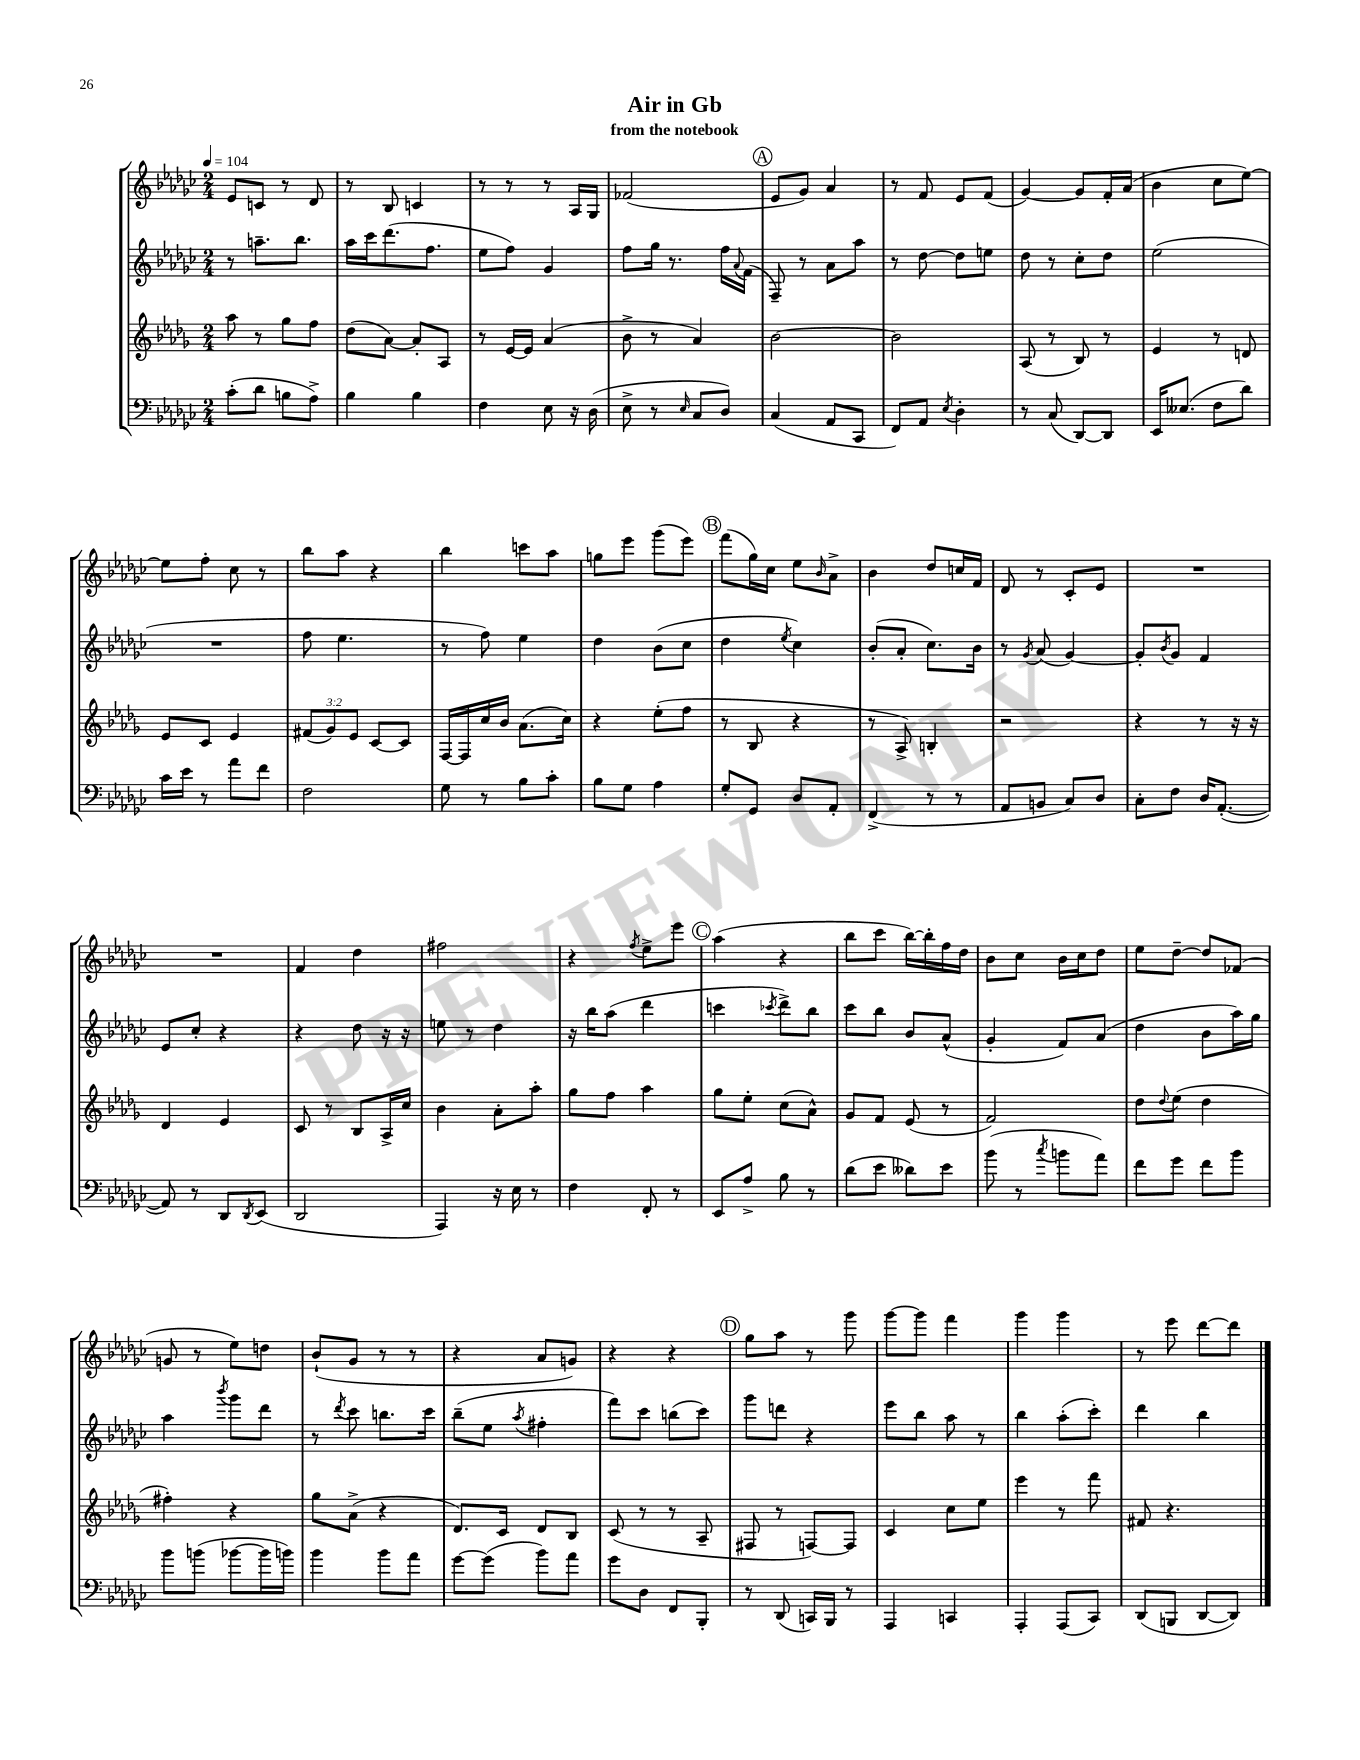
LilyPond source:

\header { title = "Air in Gb" subtitle = "from the notebook" }
<<
\new StaffGroup <<
\new Staff = "s0" {
    \clef treble \key ges \major \numericTimeSignature \time 2/4 \tempo 4 = 104
    ees'8 c'8 r8 des'8 |
    r8 bes8 c'4 |
    r8 r8 r8 aes16 ges16 |
    fes'2( |
    \mark \markup { \circle "A" } ees'8 ges'8) aes'4 |
    r8 f'8 ees'8 f'8( |
    ges'4~) ges'8 f'16-. aes'16( |
    bes'4 ces''8 ees''8~) |
    ees''8 f''8-. ces''8 r8 |
    bes''8 aes''8 r4 |
    bes''4 c'''8 aes''8 |
    g''8 ees'''8 ges'''8( ees'''8) |
    \mark \markup { \circle "B" } f'''8( ges''16) ces''16 ees''8 \grace { bes'16 } aes'8-> |
    bes'4 des''8 c''16 f'16 |
    des'8 r8 ces'8-. ees'8 |
    R2 |
    R2 |
    f'4 des''4 |
    fis''2 |
    r4 \acciaccatura { f''8 } ees''8-> ees'''8 |
    \mark \markup { \circle "C" } aes''4( r4 |
    bes''8 ces'''8 bes''16~) bes''16-. f''16 des''16 |
    bes'8 ces''8 bes'16 ces''16 des''8 |
    ees''8 des''8~-- des''8 fes'8( |
    g'8 r8 ees''8) d''8 |
    bes'8-!( ges'8 r8 r8 |
    r4 aes'8 g'8) |
    r4 r4 |
    \mark \markup { \circle "D" } ges''8 aes''8 r8 ges'''8 |
    ges'''8~ ges'''8 f'''4 |
    ges'''4 ges'''4 |
    r8 ees'''8 des'''8~ des'''8 \bar "|." |
}
\new Staff = "s1" {
    \clef treble \key ges \major \numericTimeSignature \time 2/4
    r8 a''8.-- bes''8. |
    aes''16 ces'''16 des'''8.( f''8. |
    ees''8 f''8) ges'4 |
    f''8 ges''16 r8. f''16 \appoggiatura { aes'8 } f'16( |
    \mark \markup { \circle "A" } f8--) r8 aes'8 aes''8 |
    r8 des''8~ des''8 e''8 |
    des''8 r8 ces''8-. des''8 |
    ees''2( |
    R2 |
    f''8 ees''4. |
    r8 f''8) ees''4 |
    des''4 bes'8( ces''8 |
    \mark \markup { \circle "B" } des''4 \acciaccatura { ees''8 } ces''4) |
    bes'8-.( aes'8-. ces''8.) bes'16 |
    r8 \acciaccatura { ges'8 } aes'8( ges'4~) |
    ges'8-. \acciaccatura { bes'8 } ges'8 f'4 |
    ees'8 ces''8-. r4 |
    r4 des''8 r16 r16 |
    e''8 r8 des''4 |
    r16 bes''16 aes''8( des'''4 |
    \mark \markup { \circle "C" } c'''4 \acciaccatura { ces'''8 } des'''8->) bes''8 |
    ces'''8 bes''8 bes'8 aes'8-^( |
    ges'4-. f'8) aes'8( |
    des''4 bes'8 aes''16) ges''16 |
    aes''4 \acciaccatura { bes'''8 } ges'''8 des'''8 |
    r8 \acciaccatura { des'''8 } ces'''8 b''8. ces'''16 |
    bes''8--( ees''8 \acciaccatura { aes''8 } fis''4-. |
    f'''8) ces'''8 b''8( ces'''8) |
    \mark \markup { \circle "D" } ges'''8 d'''8 r4 |
    ees'''8 bes''8 aes''8 r8 |
    bes''4 aes''8-.( ces'''8-.) |
    des'''4 bes''4 \bar "|." |
}
\new Staff = "s2" {
    \clef treble \key des \major \numericTimeSignature \time 2/4 \override Staff.TupletNumber.text = #tuplet-number::calc-fraction-text
    aes''8 r8 ges''8 f''8 |
    des''8( aes'8~) aes'8-. aes8 |
    r8 ees'16~ ees'16 aes'4( |
    bes'8-> r8 aes'4) |
    \mark \markup { \circle "A" } bes'2~ |
    bes'2 |
    aes8( r8 bes8) r8 |
    ees'4 r8 d'8 |
    ees'8 c'8 ees'4 |
    \tuplet 3/2 { fis'8( ges'8) ees'8 } c'8~ c'8 |
    f16~ f16 c''16 bes'16 aes'8.( c''16) |
    r4 ees''8-.( f''8 |
    \mark \markup { \circle "B" } r8 bes8 r4 |
    r8 aes8->) b4-. |
    r2 |
    r4 r8 r16 r16 |
    des'4 ees'4 |
    c'8 r8 bes8 aes16-> c''16 |
    bes'4 aes'8-. aes''8-. |
    ges''8 f''8 aes''4 |
    \mark \markup { \circle "C" } ges''8 ees''8-. c''8( aes'8-^) |
    ges'8 f'8 ees'8( r8 |
    f'2) |
    des''8 \appoggiatura { des''8 } ees''8( des''4 |
    fis''4-.) r4 |
    ges''8 aes'8->( r4 |
    des'8.) c'16 des'8 bes8 |
    c'8( r8 r8 aes8-- |
    \mark \markup { \circle "D" } fis8 r8 f8~) f8 |
    c'4 c''8 ees''8 |
    ees'''4 r8 f'''8 |
    fis'8 r4. \bar "|." |
}
\new Staff = "s3" {
    \clef bass \key ges \major \numericTimeSignature \time 2/4
    ces'8-.( des'8 b8 aes8->) |
    bes4 bes4 |
    f4 ees8 r16 des16( |
    ees8-> r8 \grace { ees16 } ces8 des8) |
    \mark \markup { \circle "A" } ces4( aes,8 ces,8 |
    f,8) aes,8 \acciaccatura { ees8 } des4-. |
    r8 ces8( des,8~) des,8 |
    ees,16 eeses8.( f8 des'8) |
    ces'16 ees'16 r8 aes'8 f'8 |
    f2 |
    ges8 r8 bes8 ces'8-. |
    bes8 ges8 aes4 |
    \mark \markup { \circle "B" } ges8-. ges,8 des8 aes,8-. |
    f,4->( r8 r8 |
    aes,8 b,8 ces8) des8 |
    ces8-. f8 des16 aes,8.~-.( |
    aes,8) r8 des,8 \acciaccatura { des,8 } ees,8( |
    des,2 |
    aes,,4) r16 ees16 r8 |
    f4 f,8-. r8 |
    \mark \markup { \circle "C" } ees,8 aes8-> bes8 r8 |
    des'8( ees'8 deses'8) ees'8 |
    bes'8( r8 \acciaccatura { ces''8 } b'8 aes'8) |
    f'8 ges'8 f'8 bes'8 |
    bes'8 b'8( bes'8~ bes'16 b'16) |
    bes'4 bes'8 aes'8 |
    ges'8~ ges'8( bes'8) aes'8 |
    ges'8 des8 f,8 bes,,8-. |
    \mark \markup { \circle "D" } r8 des,8( c,16) bes,,16 r8 |
    aes,,4 c,4 |
    aes,,4-. aes,,8( ces,8) |
    des,8( b,,8 des,8~ des,8) \bar "|." |
}
>>
>>
\layout { \context { \Score \remove "Bar_number_engraver" } }
